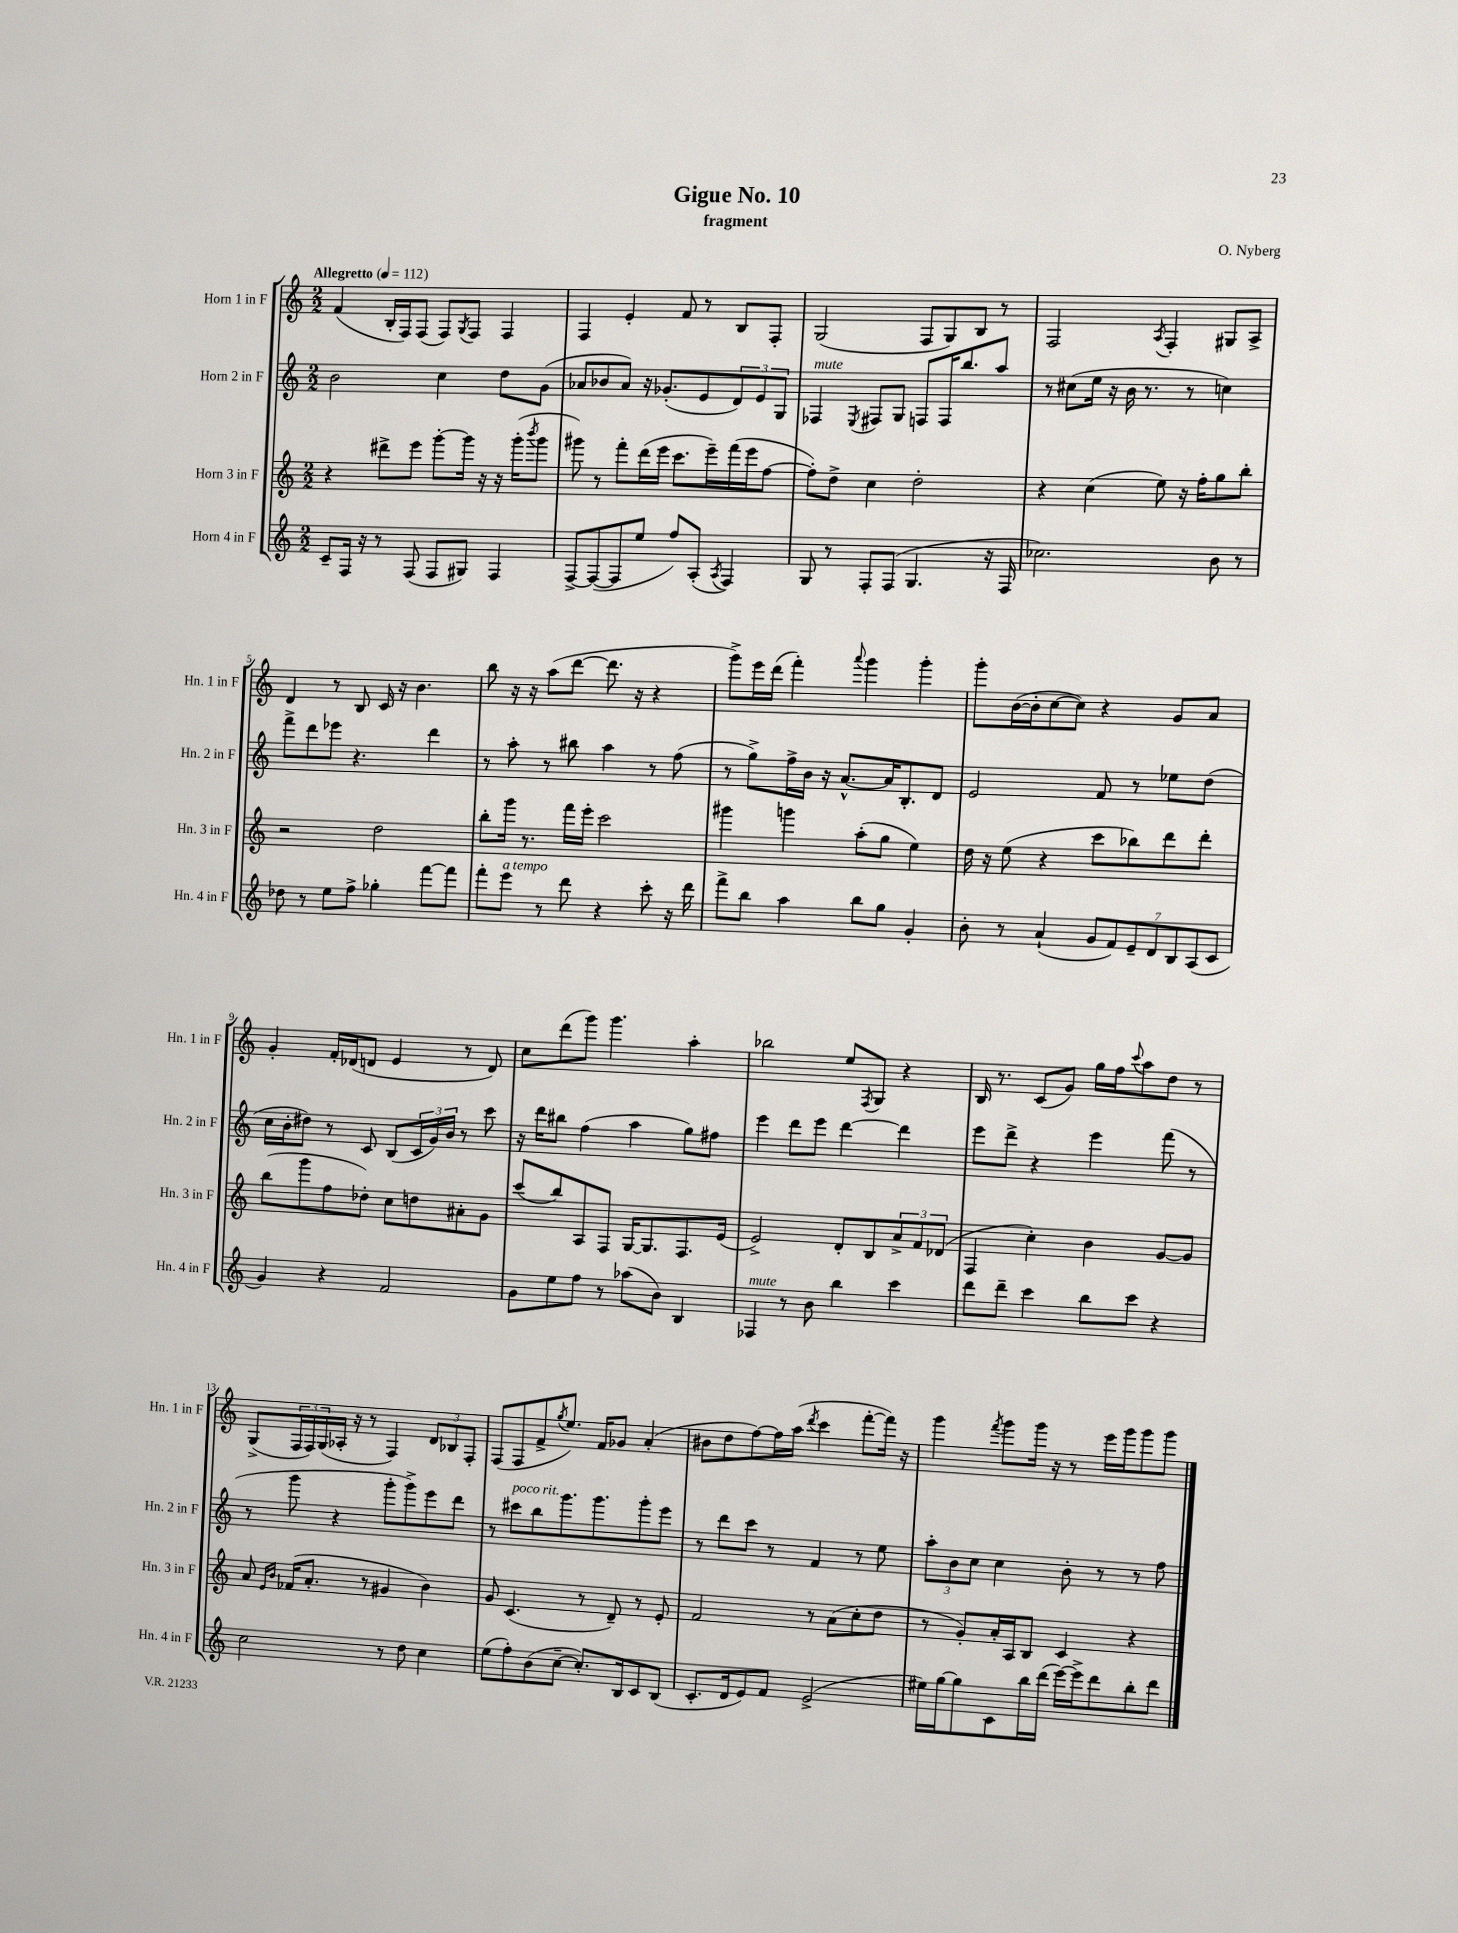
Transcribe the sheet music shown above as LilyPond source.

\header { title = "Gigue No. 10" composer = "O. Nyberg" subtitle = "fragment" }
<<
\new StaffGroup <<
\new Staff = "s0" \with { instrumentName = "Horn 1 in F" shortInstrumentName = "Hn. 1 in F" } {
    \clef treble \key c \major \numericTimeSignature \time 2/2 \tempo "Allegretto" 4 = 112
    f'4( b16-. f16) f8( f8) \acciaccatura { g8 } f8 f4 |
    f4 e'4-. f'8 r8 b8 f8-. |
    g2( f8 g8) b8 r8 |
    f2 \acciaccatura { a8 } f4-. gis8 a8-> |
    d'4 r8 b8 c'16 r16 b'4. |
    b''8 r16 r16 a''8( d'''8~ d'''8. r16 r4 |
    g'''8->) e'''16 d'''16( f'''4-.) \appoggiatura { a'''8 } g'''4 g'''4-. |
    g'''8-. b'16~( b'16-. c''8~ c''8) r4 g'8 a'8 |
    g'4-. f'16-. des'16( d'8 e'4 r8 d'8) |
    c''8 d'''8( g'''8) g'''4. a''4-. |
    bes''2 e''8 \acciaccatura { f8 } g8 r4 |
    b16 r8. c'8( g'8) g''16 f''16 \appoggiatura { c'''8 } a''8 d''8 r8 |
    g8->( \tuplet 3/2 { f16 f16) g16( } aes16-. r16 r8 f4) \tuplet 3/2 { d'8 bes8 f8-. } |
    f8( f8 f'8-> \acciaccatura { g''8 } e''8.) f'16 ges'8 a'4-.( |
    bis'8 d''8 f''8~) f''16 a''16( \acciaccatura { d'''8 } c'''4 f'''8~-. f'''16) r16 |
    g'''4 \acciaccatura { f'''8 } g'''8 g'''16 r16 r8 e'''16 g'''16 g'''8 g'''8 \bar "|." |
}
\new Staff = "s1" \with { instrumentName = "Horn 2 in F" shortInstrumentName = "Hn. 2 in F" } {
    \clef treble \key c \major \numericTimeSignature \time 2/2
    b'2 c''4 d''8 g'8( |
    aes'8 bes'8 aes'8) r16 ges'8.-.( e'8 \tuplet 3/2 { d'8) e'8 g8 } |
    fes4^\markup { \italic "mute" } \acciaccatura { e8 } fis8 g8 f8 f16 b''8. a''8 |
    r8 cis''8( e''16 r16 b'16 r8. r8 c''4) |
    f'''8-> d'''8 ees'''8 r4. d'''4 |
    r8 a''8-. r8 bis''8 a''4 r8 f''8( |
    r8 g''8->) f''16-> b'16 r16 a'8.~-^ a'16 b8.-. d'8 |
    e'2 f'8 r8 ees''8 d''8( |
    c''16 b'16-. dis''8) r8 c'8 b8( \tuplet 3/2 { c'16 g'16) b'16 } r8 c'''8 |
    r16 d'''16 bis''8 f''4( a''4 g''8) fis''8 |
    e'''4 d'''8 e'''8 d'''4~ d'''4 |
    e'''8 d'''8-> r4 e'''4 f'''8( r8 |
    r8 g'''8 r4 g'''8-. g'''8->) e'''8 d'''8 |
    r8 cis'''8^\markup { \italic "poco rit." } b''8 g'''8. g'''8. g'''8-. e'''8 |
    r8 d'''8 c'''8 r8 f'4 r8 e''8 |
    \tuplet 3/2 { a''8-. b'8 c''8 } c''4 b'8-. r8 r8 f''8 \bar "|." |
}
\new Staff = "s2" \with { instrumentName = "Horn 3 in F" shortInstrumentName = "Hn. 3 in F" } {
    \clef treble \key c \major \numericTimeSignature \time 2/2
    r4 dis'''8-> e'''8 g'''8~-. g'''16 r16 r16 g'''16-.( \acciaccatura { b'''8 } g'''8 |
    gis'''8) r8 f'''8-. d'''16( e'''16 c'''8. e'''16--) f'''16( e'''16 f''8~ |
    f''8-.) d''8-> c''4 d''2-. |
    r4 c''4( e''8) r16 f''16-. g''8 b''8-. |
    r2 d''2 |
    b''8-. g'''16 r8. f'''16 e'''16-. c'''2 |
    gis'''4 g'''4 a''8-.( g''8 e''4) |
    d''16 r16 e''8( r4 c'''8 bes''8) d'''8 d'''8-. |
    b''8( g'''8 f''8 des''8-.) c''8 d''8 ais'8-. g'8 |
    c'''8( b''8) a8 f8 g16~ g8. f8. e'16( |
    e'2->) d'8-. b8 \tuplet 3/2 { a'8-> f'8 des'8( } |
    f4 c''4-.) b'4 g'8~ g'8 |
    a'8 \grace { e'16 b'16 } fes'16( a'8.-. r8 gis'4 b'4) |
    g'8 c'4.( r8 d'8--) r8 e'8-. |
    f'2 r8 a'8( c''8-. d''8 |
    r8 g'8-.) a'16-. a16 b8 c'4 r4 \bar "|." |
}
\new Staff = "s3" \with { instrumentName = "Horn 4 in F" shortInstrumentName = "Hn. 4 in F" } {
    \clef treble \key c \major \numericTimeSignature \time 2/2
    c'8-- f16 r16 r8 f8( f8 gis8) f4 |
    f8~-> f8~( f8 e''8 f''8) a8-.( \acciaccatura { a8 } f4) |
    g8 r8 f8-. f8( g4. r16 f16 |
    ces''2.) b'8 r8 |
    des''8 r8 e''8 f''8-> ges''4-. f'''8~ f'''8 |
    f'''8-. e'''8^\markup { \italic "a tempo" } r8 d'''8 r4 c'''8-. r16 d'''16 |
    f'''8-> b''8 a''4 b''8 g''8 g'4-. |
    b'8-. r8 a'4-!( \tuplet 7/4 { g'8 f'8) e'8-- d'8 b8 a8( c'8 } |
    g'4) r4 f'2 |
    g'8 e''8 f''8 r8 aes''8( b'8) b4 |
    fes4^\markup { \italic "mute" } r8 b'8 b''4 c'''4 |
    d'''8 d'''8-- c'''4 b''8 c'''8 r4 |
    c''2 r8 d''8 c''4 |
    e''8( f''8-.) b'8( c''8~-- c''8.-.) b16 c'8 b8( |
    c'8.-. d'16 e'8) f'8 e'2->( |
    eis''16) g''16~ g''8 c'8 b''16 d'''16( e'''16~) e'''16-> d'''8 b''8-. d'''8 \bar "|." |
}
>>
>>
